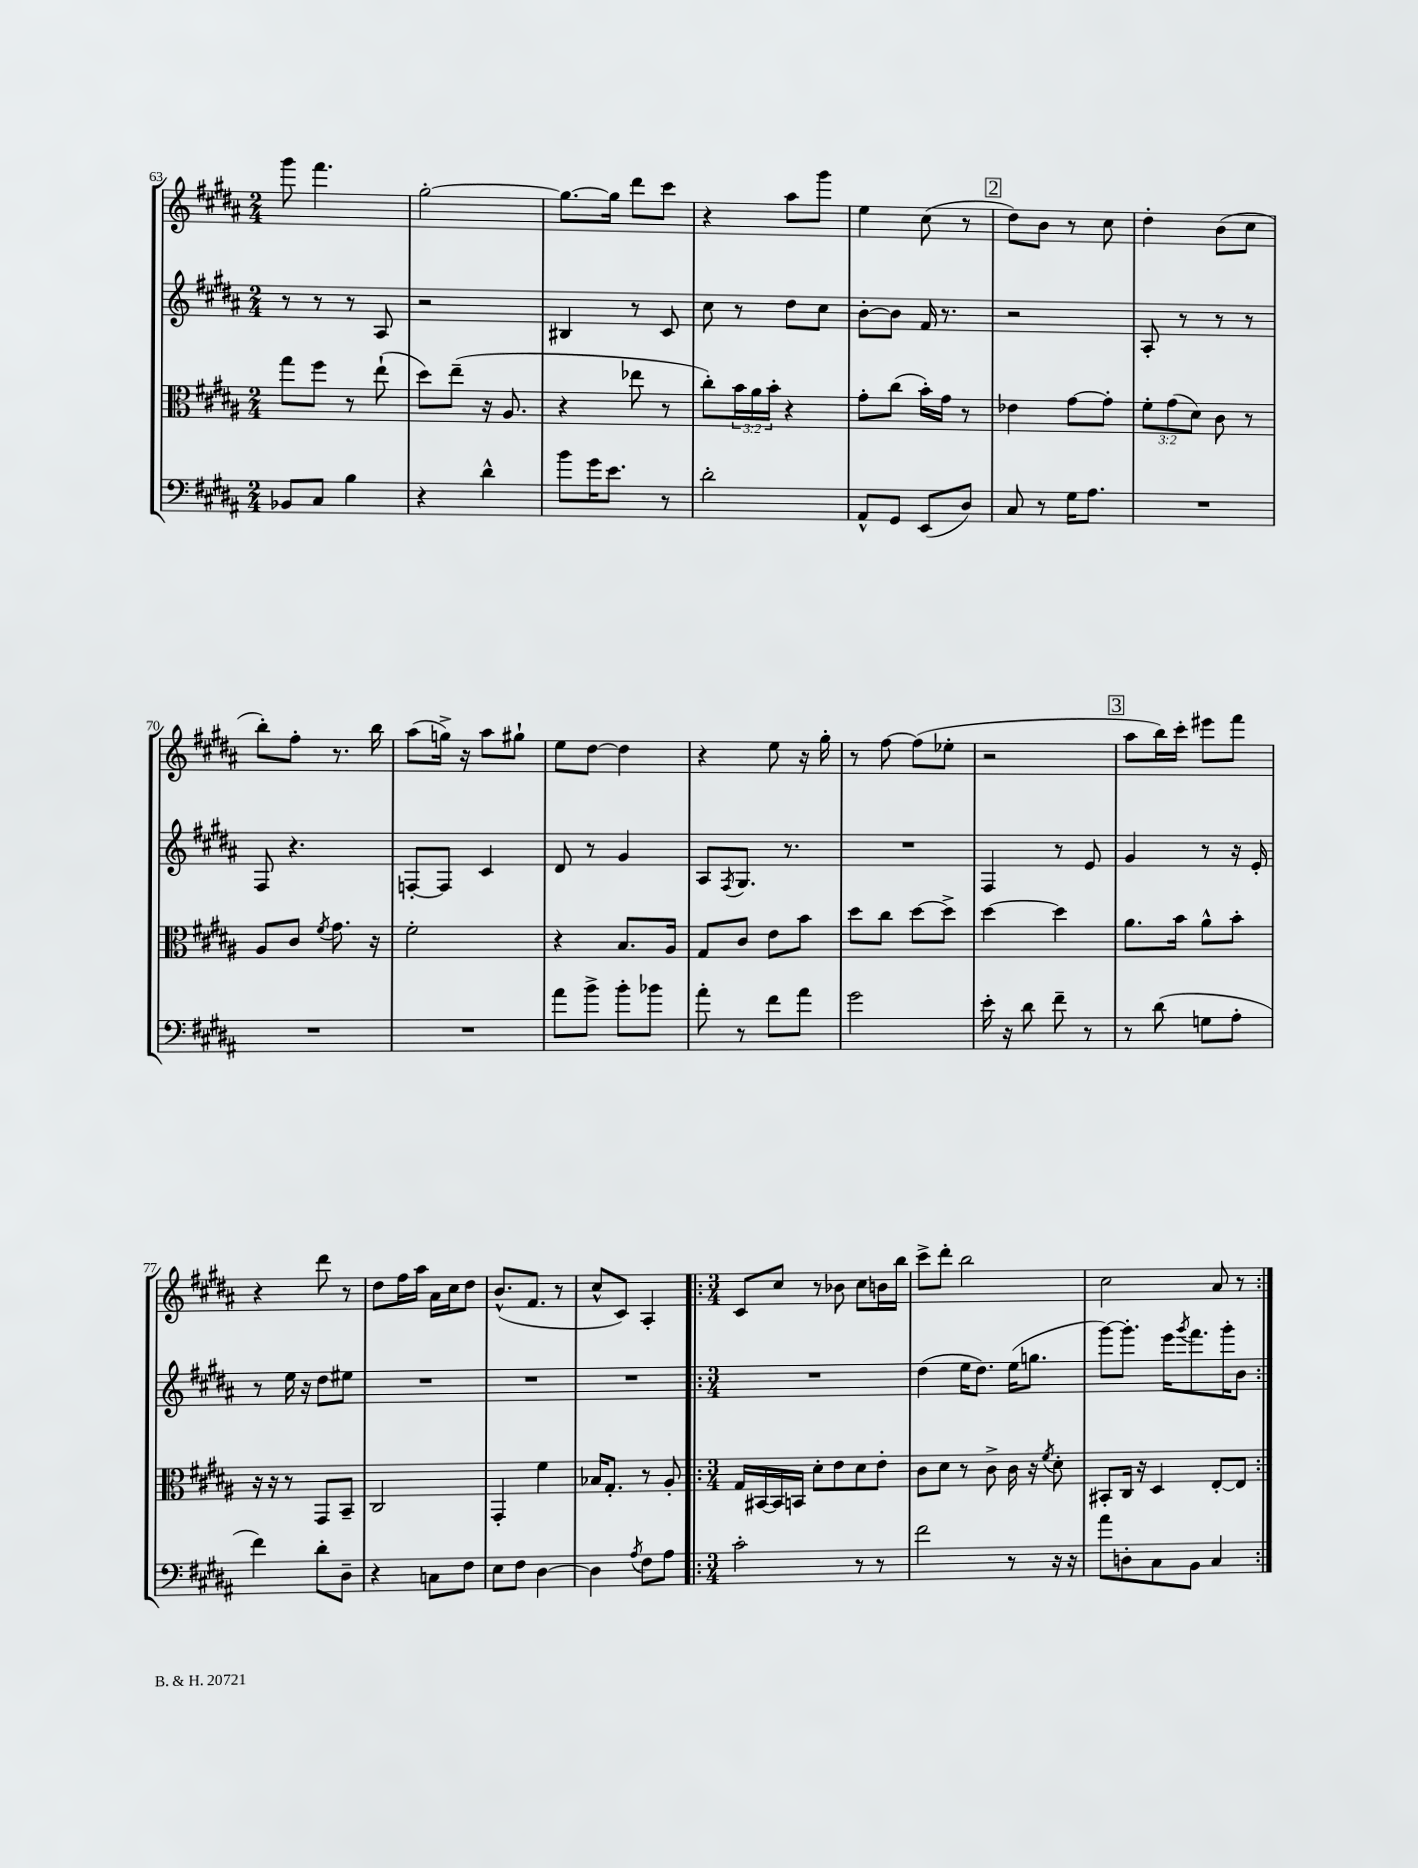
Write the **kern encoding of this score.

**kern	**kern	**kern	**kern
*staff4	*staff3	*staff2	*staff1
*clefF4	*clefC3	*clefG2	*clefG2
*k[f#c#g#d#a#]	*k[f#c#g#d#a#]	*k[f#c#g#d#a#]	*k[f#c#g#d#a#]
*M2/4	*M2/4	*M2/4	*M2/4
8BB-	8gg#	8r	8ggg#
8C#	8ff#	8r	4.fff#
4B	8r	8r	.
.	(8ee`	8A#	.
=	=	=	=
4r	8dd#)	2r	[2gg#'
.	(8ee~	.	.
4d#^^	16r	.	.
.	8.A#	.	.
=	=	=	=
8b	4r	4B#	8.gg#_
16g#	.	.	.
8.e	.	.	16gg#]
.	8ee-	8r	8ddd#
8r	8r	8c#	8ccc#
=	=	=	=
2d#'	8cc#')	8cc#	4r
.	24b	8r	.
.	24a#	.	.
.	24b'	.	.
.	4r	8dd#	8aa#
.	.	8cc#	8ggg#
=	=	=	=
8AA#^^	8g#'	[8b'	4ee
8GG#	(8cc#	8b]	.
(8EE	16b')	16f#	(8cc#
.	16g#	8.r	.
8D#)	8r	.	8r
=	=	=	=
8C#	4e-	2r	8dd#)
8r	.	.	8b
16G#	[8g#	.	8r
8.A#	.	.	.
.	8g#']	.	8cc#
=	=	=	=
2r	12f#'	8A#'	4dd#'
.	(12g#	.	.
.	.	8r	.
.	12d#)	.	.
.	8c#	8r	(8b
.	8r	8r	8cc#
=	=	=	=
2r	8A#	8F#	8bb')
.	8c#	4.r	8ff#'
.	8qf#	.	.
.	8.g#	.	8.r
.	16r	.	16bb
=	=	=	=
2r	2f#'	[8F'	(8aa#
.	.	8F]	16gg^)
.	.	.	16r
.	.	4c#	8aa#
.	.	.	8gg#`
=	=	=	=
8a#	4r	8d#	8ee
8b^	.	8r	[8dd#
8b'	8.B	4g#	4dd#]
8b-	.	.	.
.	16A#	.	.
=	=	=	=
8a#'	8G#	8A#	4r
.	.	8qF#	.
8r	8c#	8.G#	.
8f#	8e	.	8ee
.	.	8.r	.
8a#	8b	.	16r
.	.	.	16gg#'
=	=	=	=
2g#	8dd#	2r	8r
.	8cc#	.	[8ff#
.	[8dd#	.	(8ff#]
.	8dd#^]	.	8ee-'
=	=	=	=
16e'	[4dd#	4F#	2r
16r	.	.	.
8d#	.	.	.
8f#~	4dd#]	8r	.
8r	.	8e	.
=	=	=	=
8r	8.a#	4g#	8aa#
(8d#	.	.	16bb)
.	16b	.	16ccc#'
8G	8a#^^	8r	8eee#
8A#'	8b'	16r	8fff#
.	.	16e'	.
=	=	=	=
4f#)	16r	8r	4r
.	16r	.	.
.	8r	16ee	.
.	.	16r	.
8d#'	8GG#	8dd#	8ddd#
8D#~	8BB~	8ee#	8r
=	=	=	=
4r	2C#	2r	8dd#
.	.	.	16ff#
.	.	.	16aa#
8C	.	.	16a#
.	.	.	16cc#
8F#	.	.	8dd#
=	=	=	=
8E	4GG#'	2r	(8.b^^
8F#	.	.	.
.	.	.	8.f#
[4D#	4f#	.	.
.	.	.	8r
=	=	=	=
4D#]	16B-	2r	8cc#^^
.	8.G#'	.	.
.	.	.	8c#)
8qA#	.	.	.
8F#	8r	.	4A#'
8A#	8A#'	.	.
=!|:	=!|:	=!|:	=!|:
*M3/4	*M3/4	*M3/4	*M3/4
2c#'	16G#	2.r	8c#
.	[16BB#	.	.
.	16BB#]	.	8cc#
.	16BB	.	.
.	8d#'	.	8r
.	8e	.	8b-
8r	8d#	.	8cc#
8r	8e'	.	16b
.	.	.	16bb
=	=	=	=
2f#	8c#	(4dd#	8ccc#^
.	8d#	.	8ddd#'
.	8r	16ee	2bb
.	.	8.dd#)	.
.	8c#^	.	.
8r	16c#	(16ee	.
.	16r	8.gg	.
.	8qf#	.	.
16r	8d#'	.	.
16r	.	.	.
=	=	=	=
8a#	8BB#'	[8ggg#)	2cc#
8D'	16C#	8.ggg#']	.
.	16r	.	.
8C#	4D#	.	.
.	.	16eee	.
.	.	8qggg#	.
8BB	.	8.fff#	.
4C#	[8E'	.	8a#
.	.	16ggg#'	.
.	8E]	8b	8r
==:|!	==:|!	==:|!	==:|!
*-	*-	*-	*-
